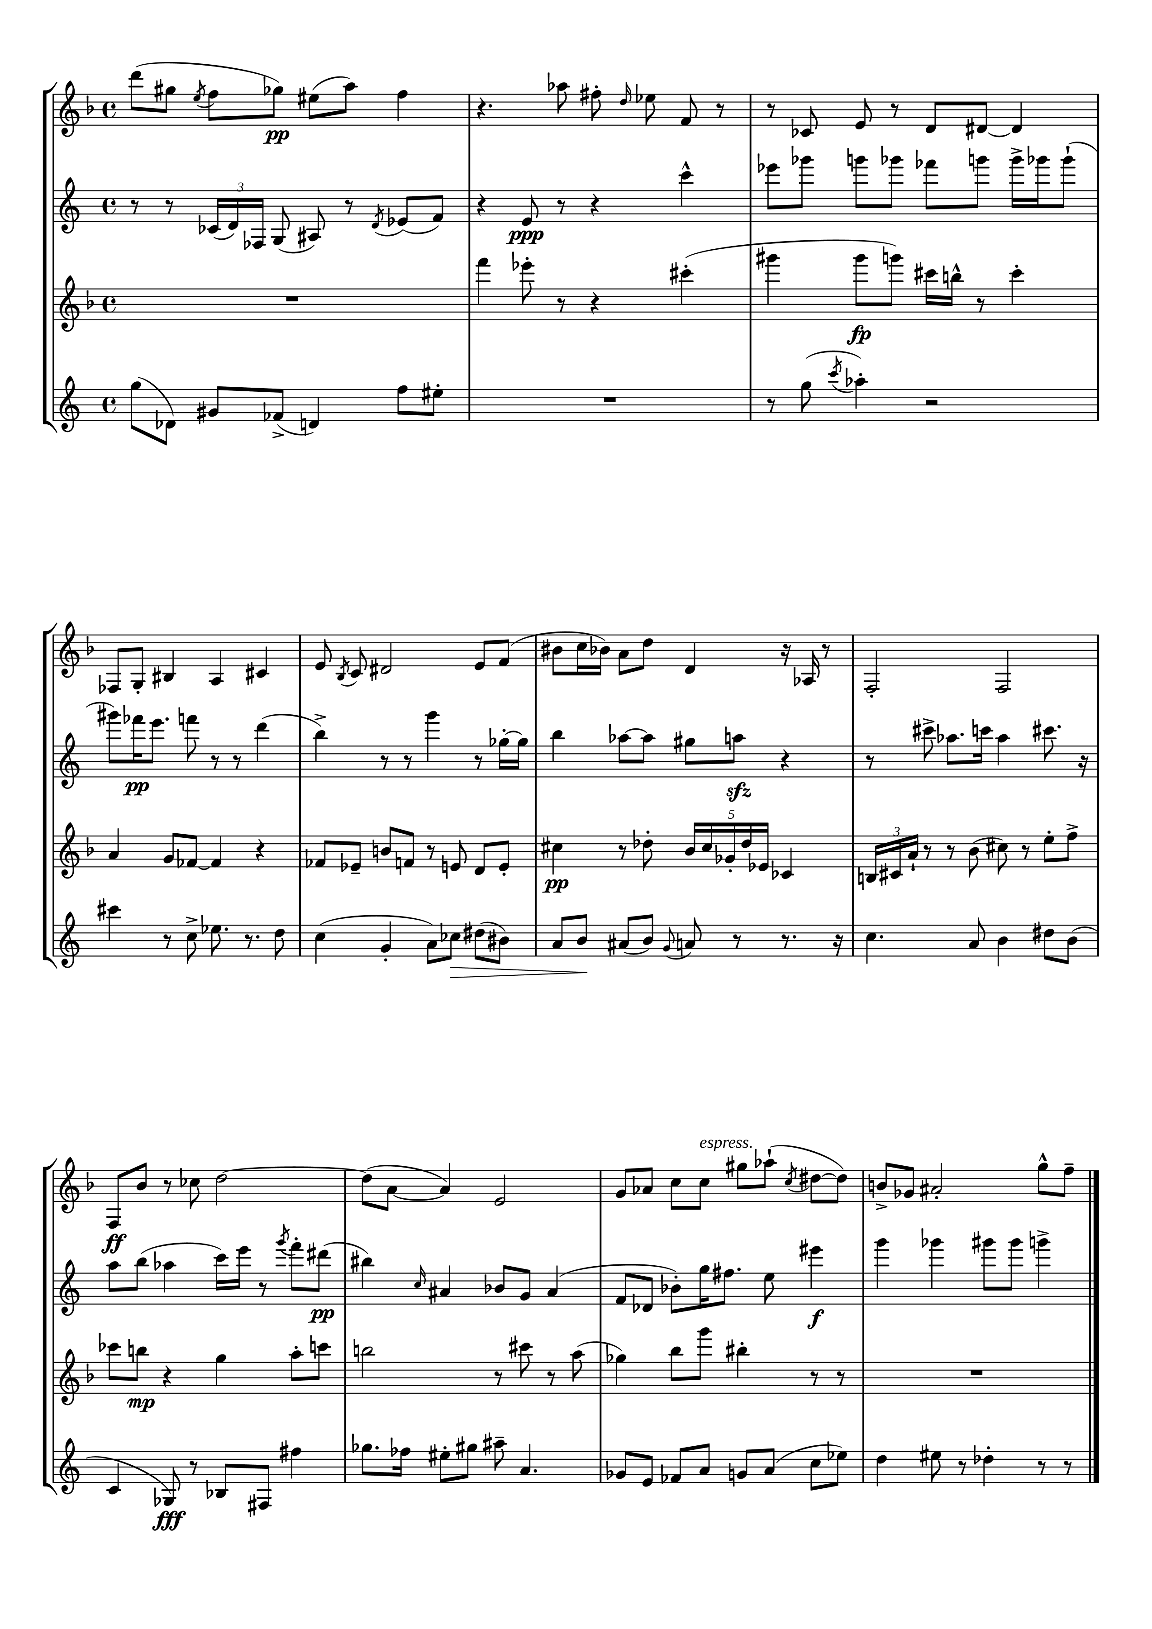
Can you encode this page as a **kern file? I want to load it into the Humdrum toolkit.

**kern	**kern	**kern	**kern
*staff4	*staff3	*staff2	*staff1
*clefG2	*clefG2	*clefG2	*clefG2
*k[]	*k[b-]	*k[]	*k[b-]
*M4/4	*M4/4	*M4/4	*M4/4
*met(c)	*met(c)	*met(c)	*met(c)
(8gg	1r	8r	(8ddd
8d-)	.	8r	8gg#
.	.	.	8qee
8g#	.	(24c-	8ff
.	.	24d)	.
.	.	24F-	.
(8f-^	.	(8G	8gg-)
4d)	.	8A#)	(8ee#
.	.	8r	8aa)
.	.	8qd	.
8ff	.	(8e-	4ff
8ee#'	.	8f)	.
=	=	=	=
1r	4fff	4r	4.r
.	8eee-'	8e	.
.	8r	8r	8aa-
.	4r	4r	8ff#'
.	.	.	16qqdd
.	.	.	8ee-
.	(4ccc#'	4ccc^^	8f
.	.	.	8r
=	=	=	=
8r	4ggg#	8eee-	8r
(8gg	.	8ggg-	8c-
8qccc	.	.	.
4aa-')	8ggg#	8ggg	8e
.	8ggg)	8ggg-	8r
2r	16ccc#	8fff-	8d
.	16bb^^	.	.
.	8r	8ggg	[8d#
.	4ccc#'	16ggg^	4d#]
.	.	16ggg-	.
.	.	(8ggg-`	.
=	=	=	=
4ccc#	4a	8ggg#)	8F-
.	.	16fff-	8G'
.	.	8.eee	.
8r	8g	.	4B#
8cc^	[8f-	8fff	.
8.ee-	4f-]	8r	4A
.	.	8r	.
8.r	.	.	.
.	4r	(4ddd	4c#
8dd	.	.	.
=	=	=	=
(4cc	8f-	4bb^)	8e
.	.	.	8qB-
.	8e-~	.	8c
4g'	8b	8r	2d#
.	8f	8r	.
8a)	8r	4ggg	.
8cc-	8e	.	.
(8dd#	8d	8r	8e
8b#)	8e'	[16gg-'	(8f
.	.	16gg-]	.
=	=	=	=
8a	4cc#	4bb	8b#
8b	.	.	16cc
.	.	.	16b-)
(8a#	8r	[8aa-	8a
8b)	8dd-'	8aa-]	8dd
8qqg	.	.	.
8a	20b-	8gg#	4d
.	20cc#	.	.
.	20g-'	.	.
8r	.	8aa	.
.	20dd-	.	.
.	20e-	.	.
8.r	4c-	4r	16r
.	.	.	16A-
.	.	.	8r
16r	.	.	.
=	=	=	=
4.cc	24B	8r	2F'
.	24c#	.	.
.	24a`	.	.
.	8r	8ccc#^	.
.	8r	8.aa-	.
8a	(8b-	.	.
.	.	16ccc	.
4b	8cc#)	4aa-	2F
.	8r	.	.
8dd#	8ee'	8.ccc#	.
(8b	8ff^	.	.
.	.	16r	.
=	=	=	=
4c	8ccc-	8aa	8F
.	8bb	(8bb	8b-
8G-)	4r	4aa-	8r
8r	.	.	8cc-
8B-	4gg	16ccc)	[2dd
.	.	16eee	.
8F#	.	8r	.
.	.	8qggg	.
4ff#	8aa'	8fff'	.
.	8ccc	(8ddd#	.
=	=	=	=
8.gg-	2bb	4bb#)	(8dd]
.	.	.	[8a
16ff-	.	.	.
.	.	16qqcc	.
8ee#'	.	4a#	4a])
8gg#	.	.	.
8aa#~	8r	8b-	2e
4.a	8ccc#	8g	.
.	8r	(4a#	.
.	(8aa	.	.
=	=	=	=
8g-	4gg-)	8f	8g
8e	.	8d-	8a-
8f-	8bb-	8b-')	8cc
8a	8ggg	16gg	8cc
.	.	8.ff#	.
8g	4bb#'	.	8gg#
(8a	.	8ee	(8aa-`
.	.	.	8qcc
8cc	8r	4eee#	[8dd#
8ee-)	8r	.	8dd#])
=	=	=	=
4dd	1r	4ggg	8b^
.	.	.	8g-
8ee#	.	4ggg-	2a#'
8r	.	.	.
4dd-'	.	8ggg#	.
.	.	8ggg#	.
8r	.	4ggg^	8gg^^
8r	.	.	8ff~
==	==	==	==
*-	*-	*-	*-
